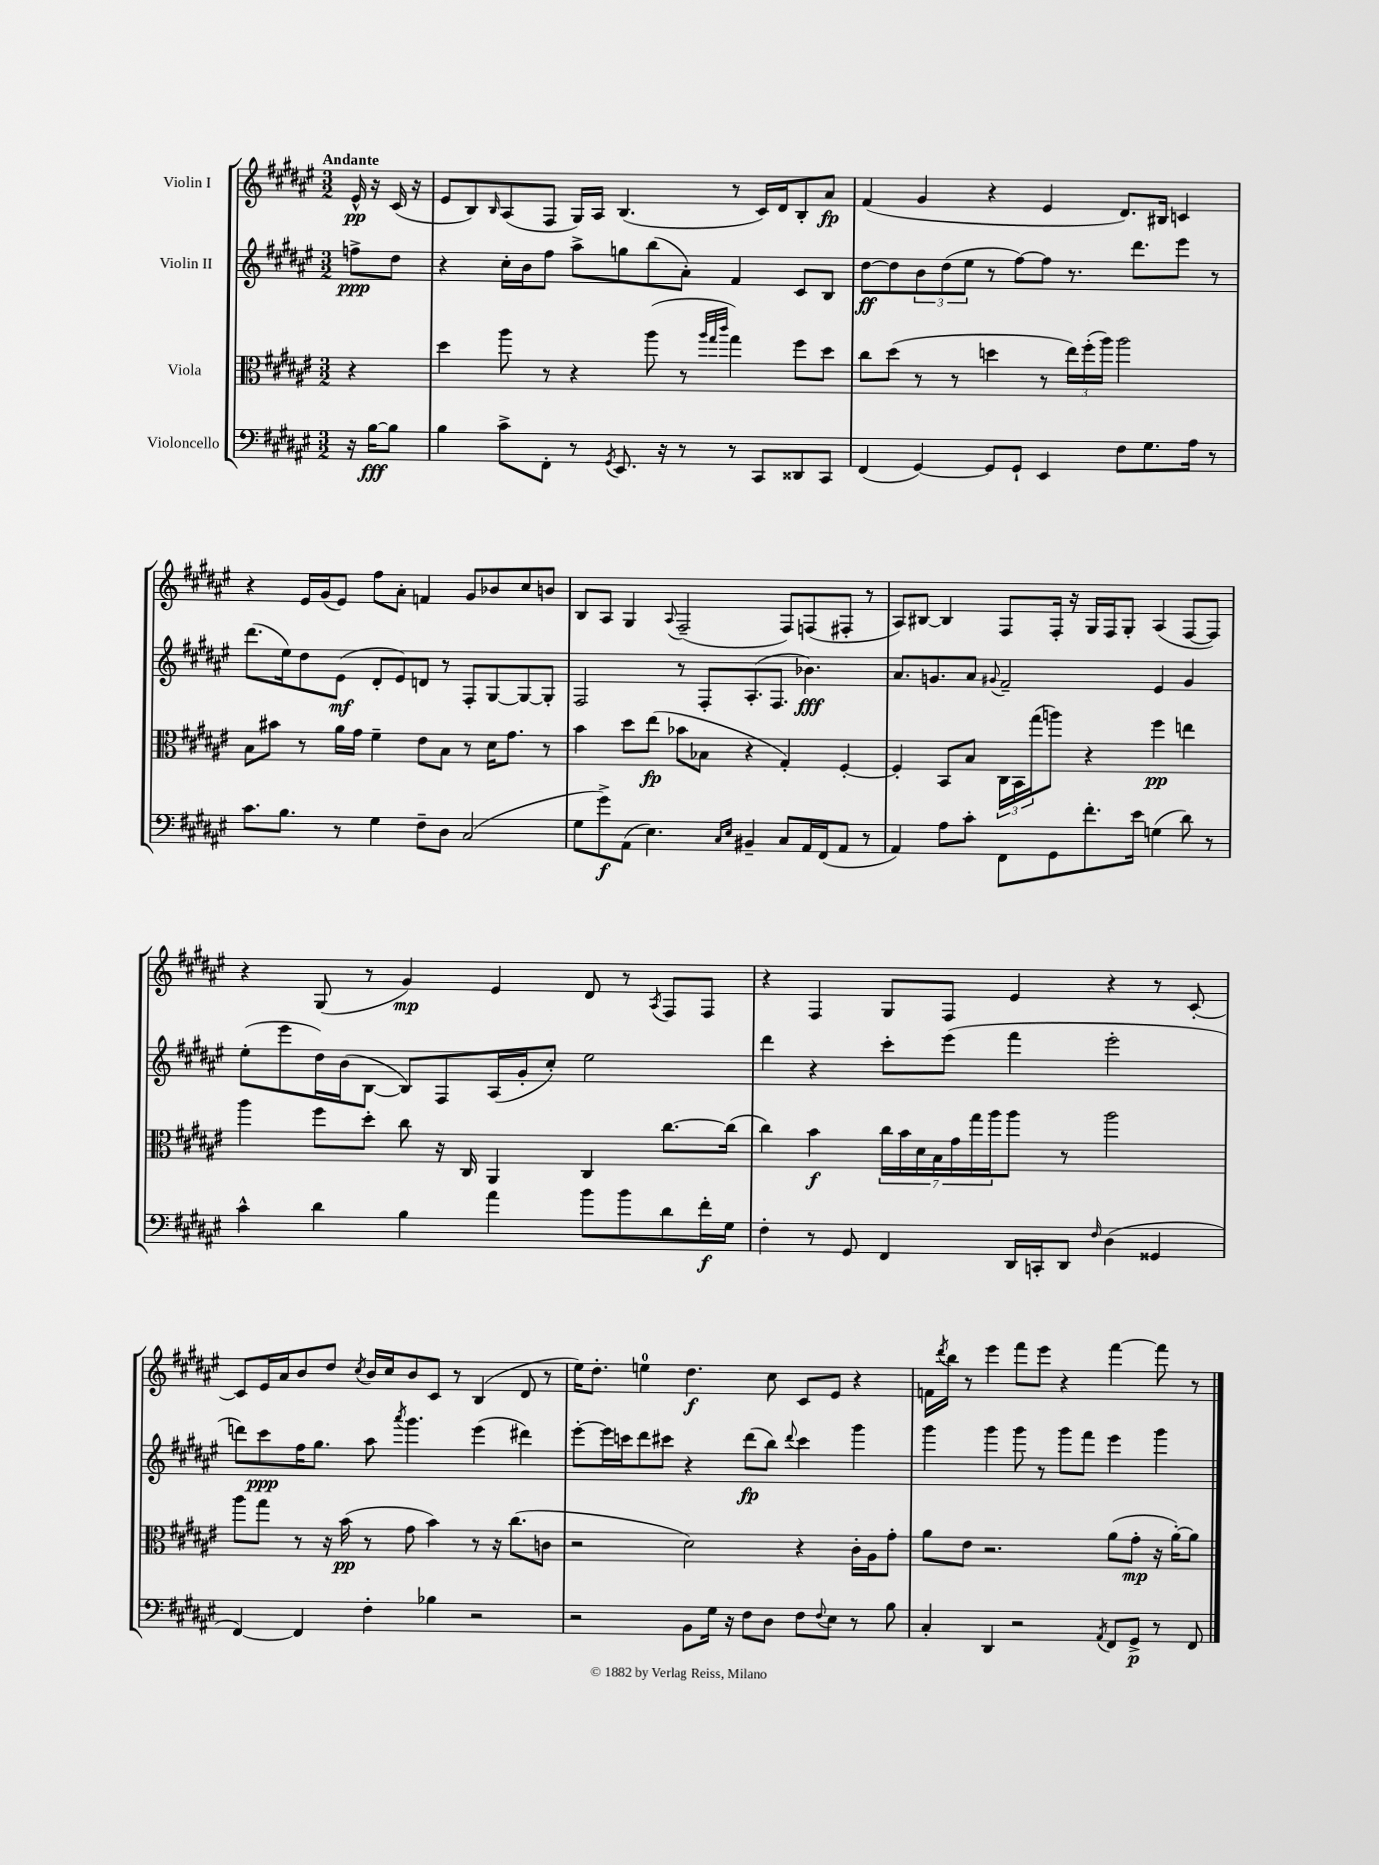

**kern	**kern	**kern	**kern
*staff4	*staff3	*staff2	*staff1
*clefF4	*clefC3	*clefG2	*clefG2
*k[f#c#g#d#a#e#]	*k[f#c#g#d#a#e#]	*k[f#c#g#d#a#e#]	*k[f#c#g#d#a#e#]
*M3/2	*M3/2	*M3/2	*M3/2
16r	4r	8ff^	16e#^^
[16B	.	.	16r
8B]	.	8dd#	(16c#
.	.	.	16r
=	=	=	=
4B	4dd#	4r	8e#
.	.	.	8B)
.	.	.	16qqB
8c#^	8aa#	16cc#'	(8A#
.	.	16b	.
8FF#'	8r	8ff#	8F#
8r	4r	8aa#^	16G#)
.	.	.	16A#
8qGG#	.	.	.
8.EE#	.	8gg	(4.B
.	(8aa#	(8bb	.
16r	.	.	.
8r	8r	8a#')	.
.	32qqaa#	.	.
.	32qqgg#	.	.
.	32qqccc#	.	.
8r	4gg#)	4f#	8r
8CC#	.	.	16c#)
.	.	.	16d#
8DD##	8ff#	8c#	8B'
8CC#	8dd#	8B	8a#
=	=	=	=
(4FF#	8cc#	[8dd#	(4f#
.	(8dd#	8dd#]	.
[4GG#)	8r	12b	4g#
.	.	(12dd#	.
.	8r	.	.
.	.	12ee#	.
8GG#]	4dd	8r	4r
8GG#`	.	[8ff#)	.
4EE#	8r	8ff#]	4e#
.	24ee#)	8.r	.
.	(24ff#'	.	.
.	24aa#)	.	.
8F#	2aa#	.	8.d#)
.	.	8.ddd#	.
8.G#	.	.	.
.	.	.	16B#
.	.	8eee#	4c
16A#	.	.	.
8r	.	8r	.
=	=	=	=
8.c#	8B	(8.ddd#	4r
.	8b#	.	.
8.B	.	16ee#)	.
.	8r	8dd#	16e#
.	.	.	(16g#
8r	16a#	(8e#	8e#)
.	16g#	.	.
4G#	4f#~	8d#'	8ff#
.	.	8e#)	8a#'
8F#~	8e#	8d	4f
8D#	8B	8r	.
(2C#	8r	8F#'	8g#
.	16d#	[8G#	8b-
.	8.g#	.	.
.	.	8G#_	8cc#
.	8r	8G#']	8b
=	=	=	=
8G#	4b	2F#	8B
8g#^)	.	.	8A#
(8AA#	8dd#	.	4G#
4.E#)	(8ee#	.	.
.	.	.	8qqA#
.	8b-	8r	(2F#~
.	8B-	8F#'	.
16qqC#	.	.	.
16qqE#	.	.	.
4BB#~	4r	(8.A#'	.
.	.	8.F#	.
8C#	4G#')	.	8F#)
16AA#	.	4.b-)	(8F
(16FF#	.	.	.
8AA#	[4F#'	.	8F#'
8r	.	.	8r
=	=	=	=
4AA#)	4F#']	8.a#	8A#)
.	.	.	[8B#
.	.	8.g	.
8A#	8BB	.	4B#]
8c#'	8B	8a#	.
.	.	8qqg#	.
8FF#	24C#	2f#~	8F#
.	24BB	.	.
.	(24gg#	.	.
8GG#	8aa)	.	16F#'
.	.	.	16r
8.f#'	4r	.	16G#
.	.	.	16F#
.	.	.	8G#'
16e#	.	.	.
(4G	4ff#	4e#	(4A#
8d#)	4ee	4g#	[8F#
8r	.	.	8F#])
=	=	=	=
4c#^^	4aa#	(8ee#'	4r
.	.	8eee#	.
4d#	8ff#	16dd#)	(8G#
.	.	(16b	.
.	8dd#'	[8B	8r
4B	8cc#	8B])	4g#)
.	16r	8F#	.
.	16C#	.	.
4a#	4AA#	(16A#	4e#
.	.	16g#'	.
.	.	8cc#')	.
8b	4C#	2ee#	8d#
8b	.	.	8r
.	.	.	8qA#
8d#	[8.cc#	.	8F#
16f#'	.	.	8F#
16G#	(16cc#]	.	.
=	=	=	=
4F#'	4cc#)	4ddd#	4r
8r	4b	4r	4F#
8GG#	.	.	.
4FF#	28cc#	8ccc#'	8G#
.	28b	.	.
.	28d#	.	.
.	28B	.	.
.	.	(8eee#	8F#
.	28g#	.	.
.	28gg#	.	.
.	28aa#	.	.
16DD#	8aa#	4fff#	4e#
16CC'	.	.	.
8DD#	8r	.	.
16qqF#	.	.	.
(4D#	2aa#	2eee#'	4r
4GG##	.	.	8r
.	.	.	[8c#'
=	=	=	=
[4FF#)	8aa#	8ddd)	8c#]
.	8gg#	8ccc#	16e#
.	.	.	16a#
4FF#]	8r	16ff#	8b
.	.	8.gg#	.
.	16r	.	8dd#
.	(16b	.	.
.	.	.	8qcc#
4F#'	8r	8aa#	16b
.	.	.	16cc#
.	.	8qaaa#	.
.	8g#	4.ggg#	8b
4B-	4b)	.	8c#
.	.	.	8r
2r	8r	(4eee#	(4B
.	16r	.	.
.	(8.cc#	.	.
.	.	4ddd#)	8d#
.	8c	.	8r
=	=	=	=
2r	2r	[8eee#'	16ee#)
.	.	.	8.dd#'
.	.	16eee#]	.
.	.	16ccc	.
.	.	8ddd#	4ee
.	.	8ccc#	.
8BB	2d#)	4r	4.dd#
16G#	.	.	.
16r	.	.	.
8F#	.	(8ddd#	.
8D#	.	8bb)	8cc#
.	.	8qqddd#	.
8F#	4r	4ccc#	8c#
8qqF#	.	.	.
8E#	.	.	8e#
8r	16c#'	4ggg#	4r
.	16A#	.	.
8B	8g#'	.	.
=	=	=	=
4C#'	8a#	4ggg#	16f
.	.	.	8qddd#
.	.	.	16bb
.	8e#	.	8r
4DD#	2.r	4ggg#	4eee#
2r	.	8ggg#	8fff#
.	.	8r	8eee#
.	.	8ggg#	4r
.	.	8fff#	.
8qAA#	.	.	.
8FF#	(8a#	4eee#	[4fff#
8GG#^	8g#'	.	.
8r	16r	4ggg#	8fff#]
.	[16a#')	.	.
8FF#	8a#]	.	8r
==	==	==	==
*-	*-	*-	*-
